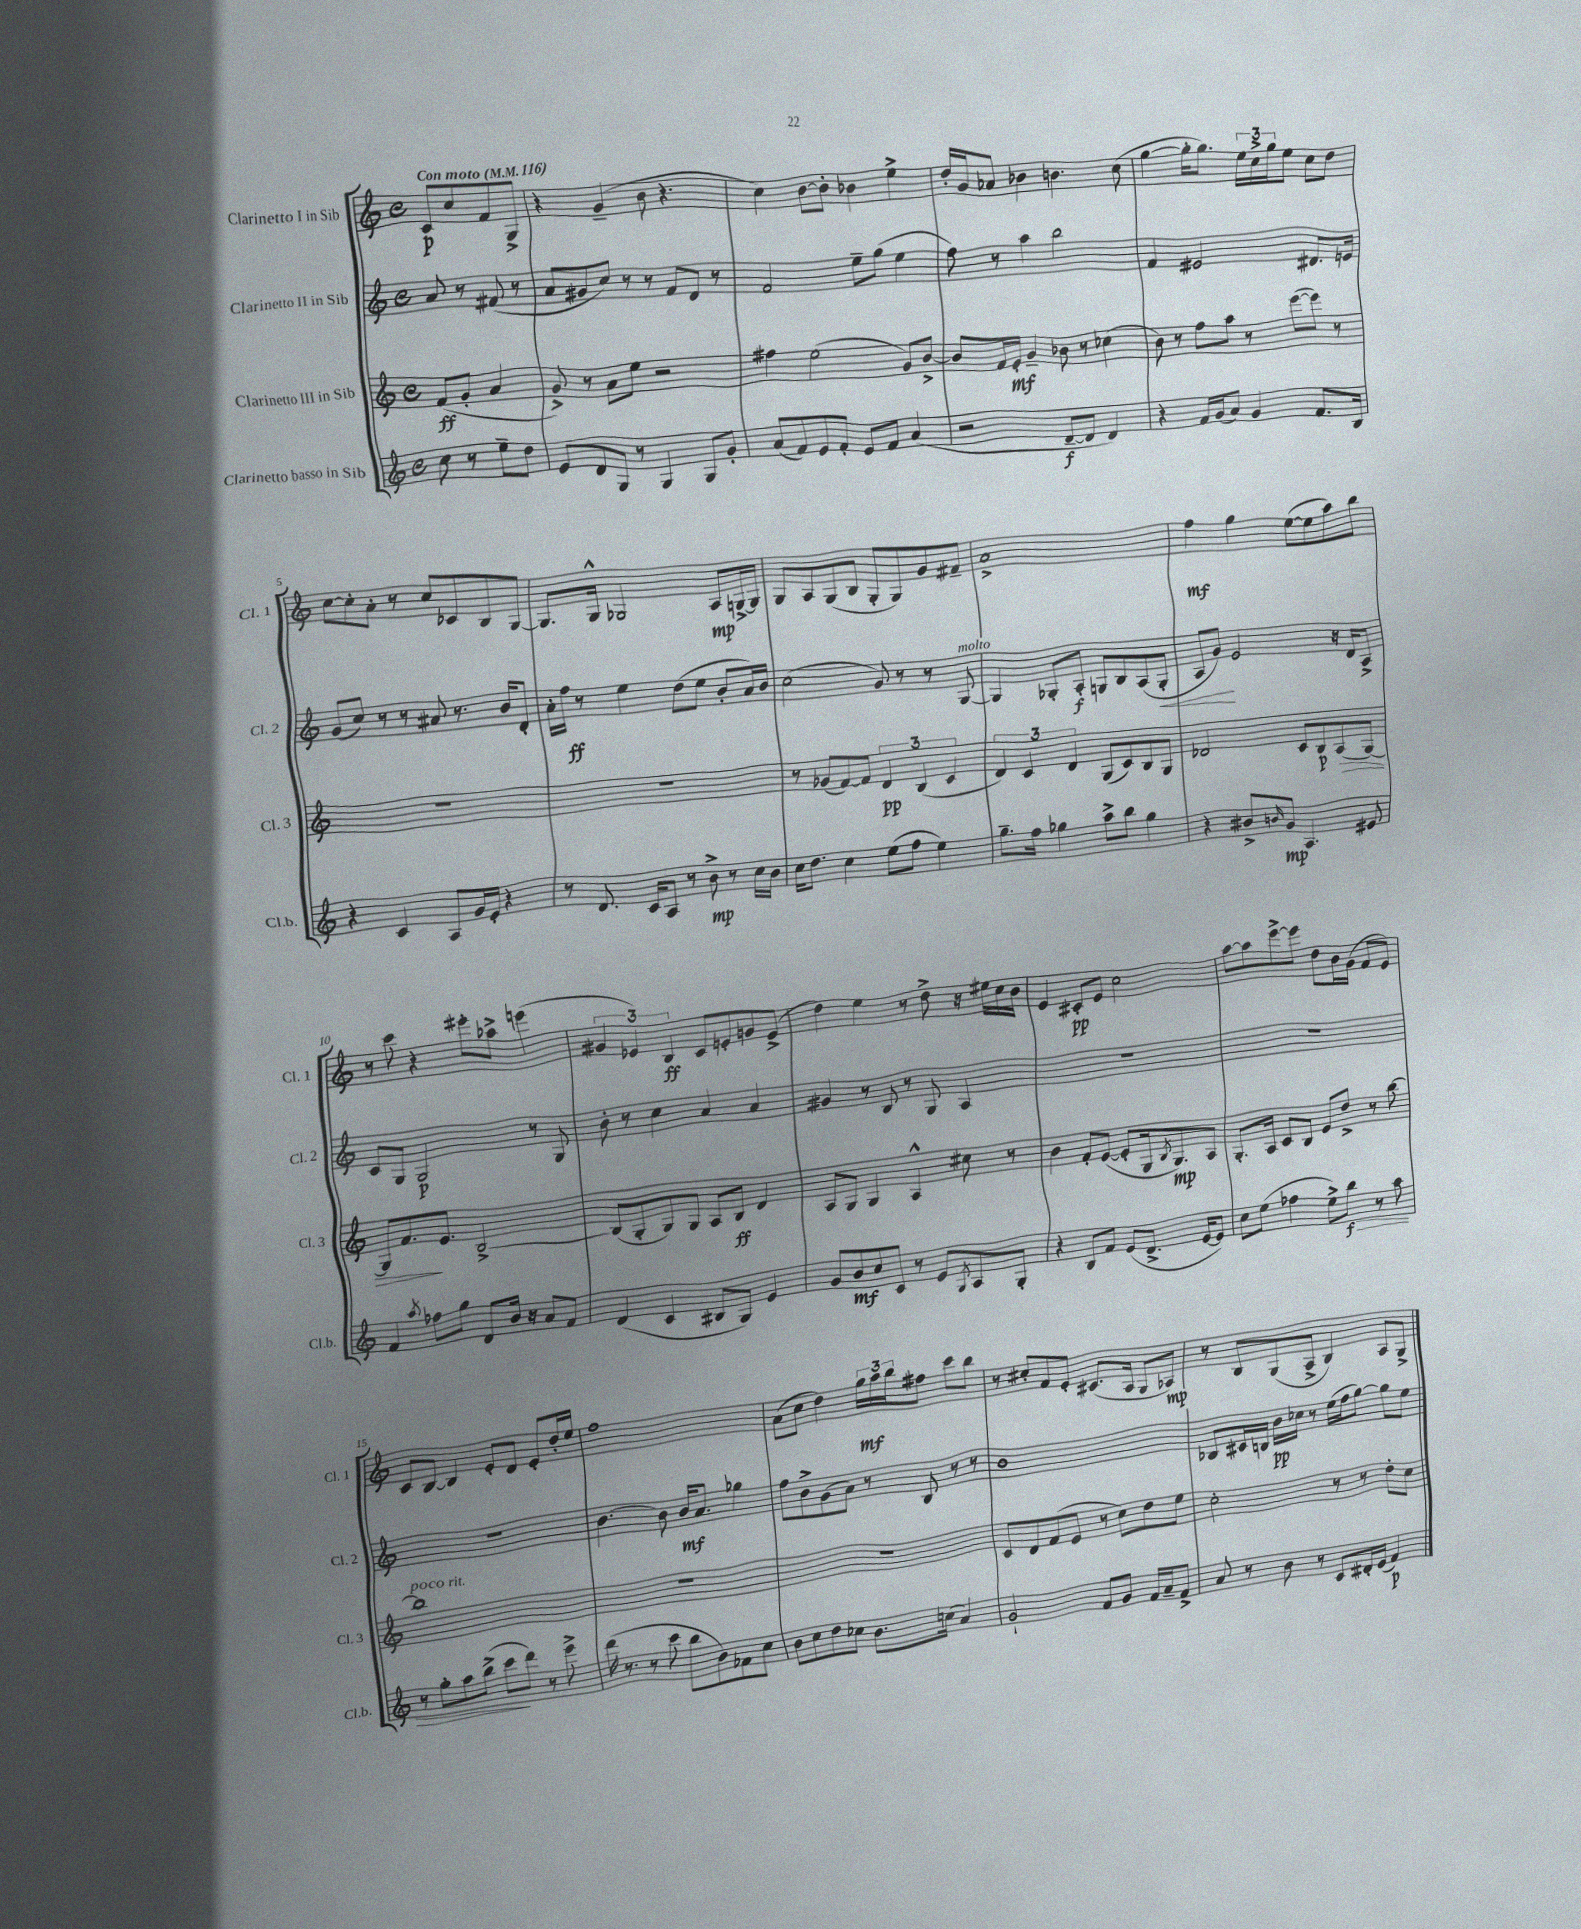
<<
\new StaffGroup <<
\new Staff = "s0" \with { instrumentName = "Clarinetto I in Sib" shortInstrumentName = "Cl. 1" } {
    \clef treble \key c \major \defaultTimeSignature \time 4/4 \partial 2 \tempo "Con moto" 4 = 116
    c'8\p c''8 f'8 g8-> |
    r4 g'4--( b'8 r4. |
    c''4) b'8~ b'8-. bes'4 e''4-> |
    d''16-. g'16 aes'8 bes'4 b'4. c''8( |
    g''4~ g''16-. g''8.) \tuplet 3/2 { e''16 c''16-> g''16 } e''8 c''8 d''8 |
    c''8~ c''8-. a'8-. r8 c''8 ces'8 b8 g8~ |
    g8. g16-^ ges2 a8\mp g16~-> g16 |
    g8 a8 g8( b8 g8-. g8) g'8 fis'8-- |
    a'1-> |
    f''4\mf g''4 e''8~( e''8 a''8) b''8 |
    r8 c'''8 r4 eis'''8-. aes''8-> e'''4( |
    \tuplet 3/2 { gis'4 ees'4) b4\ff } c'8 e'8-. g'8 e'8->( |
    d''4) e''4 r8 d''8-> r16 eis''16 c''16 b'16 |
    e'4 cis'8-.\pp e'8 c''2 |
    a''8~ a''8 e'''8~-> e'''8 d''8 b'16 g'16( f'8 e'8) |
    c'8 b8~ b4 e'8-. d'8 e'8-. d''16-. e''16 |
    f''1 |
    a'8( c''8 d''4) \tuplet 3/2 { g''16\mf a''16 b''16 } fis''8 c'''8 b''8 |
    r8 cis''8-. f'8 e'8-. cis'8.( a16 g8 aes8\mp) |
    r8 b8 g8( a8-> b4) a8 g8-> \bar "|." |
}
\new Staff = "s1" \with { instrumentName = "Clarinetto II in Sib" shortInstrumentName = "Cl. 2" } {
    \clef treble \key c \major \defaultTimeSignature \time 4/4 \partial 2
    a'8 r8 fis'8( r8 |
    a'8 gis'8 c''8) r8 r8 f'8 d'8 r8 |
    f'2 e''8-- g''8( e''4 |
    f''8) r8 a''4 b''2 |
    f'4 eis'2 dis'8. e'16 |
    g'8( c''8) r8 r8 ais'8 r8. b'16 d'8-. |
    a'16-. f''16\ff r8 e''4 d''8( e''8 b'8-. a'16) b'16 |
    c''2( g'8) r8 r8 g8~^\markup { \italic "molto" } |
    g4 ges8-. a8-.\f g8 b8 a8( g8-.\< |
    a8 g'8\!) e'2 r16 d'16 a8-> |
    c'8 g8 g2\p r8 g8 |
    b'8-. r8 c''4 a'4 a'4 |
    gis'4 r8 b8 r8 g8 a4 |
    R1 |
    R1 |
    R1 |
    b'4.~ b'8 b'16\mf a'8. ges''4 |
    f''8 b'8-> g'8( a'8) r8 b8 r8 r8 |
    b'1 |
    bes8 cis'16 b16 b'16\pp ces''16 r8 e''16( f''16 g''8~) g''8 e''8 \bar "|." |
}
\new Staff = "s2" \with { instrumentName = "Clarinetto III in Sib" shortInstrumentName = "Cl. 3" } {
    \clef treble \key c \major \defaultTimeSignature \time 4/4 \partial 2
    f'8\ff( g'8-. a'4 |
    g'8->) r8 a'8 e''8 r2 |
    fis''4 e''2( g'8) b'8~-> |
    b'8 f'16 e'16-.\mf g'4-- bes'8 r8 ces''4( |
    b'8) r8 f''8 a''8 r8 e'''8~( e'''8) r8 |
    R1 |
    R1 |
    r8 ges'8( f'8~) f'8 \tuplet 3/2 { d'4\pp b4( c'4 } |
    \tuplet 3/2 { d'4) c'4 d'4 } g8( c'8) b8 g8 |
    des'2 c'8 b8\p a8\>( g8~) |
    g8 f'8.\! e'8. b2~-> |
    b8( g8-. g8) g8 a8 b8\ff d'4 |
    a8 g8 g4 a4-^ cis''8 r8 |
    b'4 f'8-. e'8~( e'8-. g16 \acciaccatura { b8 } g8.\mp) a8 |
    g8.-. a16 c'8 b8 e'8 d''8-> r8 b''8~ |
    b''1^\markup { \italic "poco rit." } |
    R1 |
    R1 |
    c'8 d'8 f'8( e'8 r8 c''8) d''8 e''8 |
    c''2-. r8 r8 d''8-. c''8 \bar "|." |
}
\new Staff = "s3" \with { instrumentName = "Clarinetto basso in Sib" shortInstrumentName = "Cl.b." } {
    \clef treble \key c \major \defaultTimeSignature \time 4/4 \partial 2
    c''8 r8 e''8-- d''8 |
    e'8 d'8 g8 r8 g4 g8 g'8-. |
    a'8( f'8) e'8 f'8-. e'8 f'8 a'4( |
    r2 d'8~--\f d'8 d'4) |
    r4 f'16 g'16( a'8) g'4 f'8. b16 |
    r4 c'4 a8 g'16 e'16-. r4 |
    r8 d'8. c'16 a8 r8 b'8->\mp r8 c''16 b'16 |
    c''16 d''8. c''4 e''8( f''8 e''4) |
    g''8.-- f''16 ges''4 a''8-> b''8 ges''4 |
    r4 bis'8-> \grace { b'16 } g'8\mp a4. eis'8 |
    f'4 \acciaccatura { a''8 } fes''8 g''8 d'8 b'16 r16 a'8 f'8 |
    d'4( c'4 bis8 g8) e'4 |
    g'8 b'8\mf c''8 c'8 r8 e'8 \acciaccatura { g8 } a8 g8-. |
    r4 b8 f'8 e'8( d'8.-> e'16~ e'8) |
    c''8 e''8( fes''4 e''8->) b''8\f\> r8 a''8 |
    r8 g''8-. a''8 b''8->( c'''8\! d'''8) r8 e'''8-> |
    d'''16( r8. r8 c'''8 b''8 b'8) fes'8 c''8 |
    b'8 c''8 d''8 ces''8 b'8. c''16( a'4) |
    g'2-! f'8 g'8 f'16 a'16-- f'8-> |
    a'8 r8 b'8 r8 c'8 dis'16-. e'16( f'4\p) \bar "|." |
}
>>
>>
